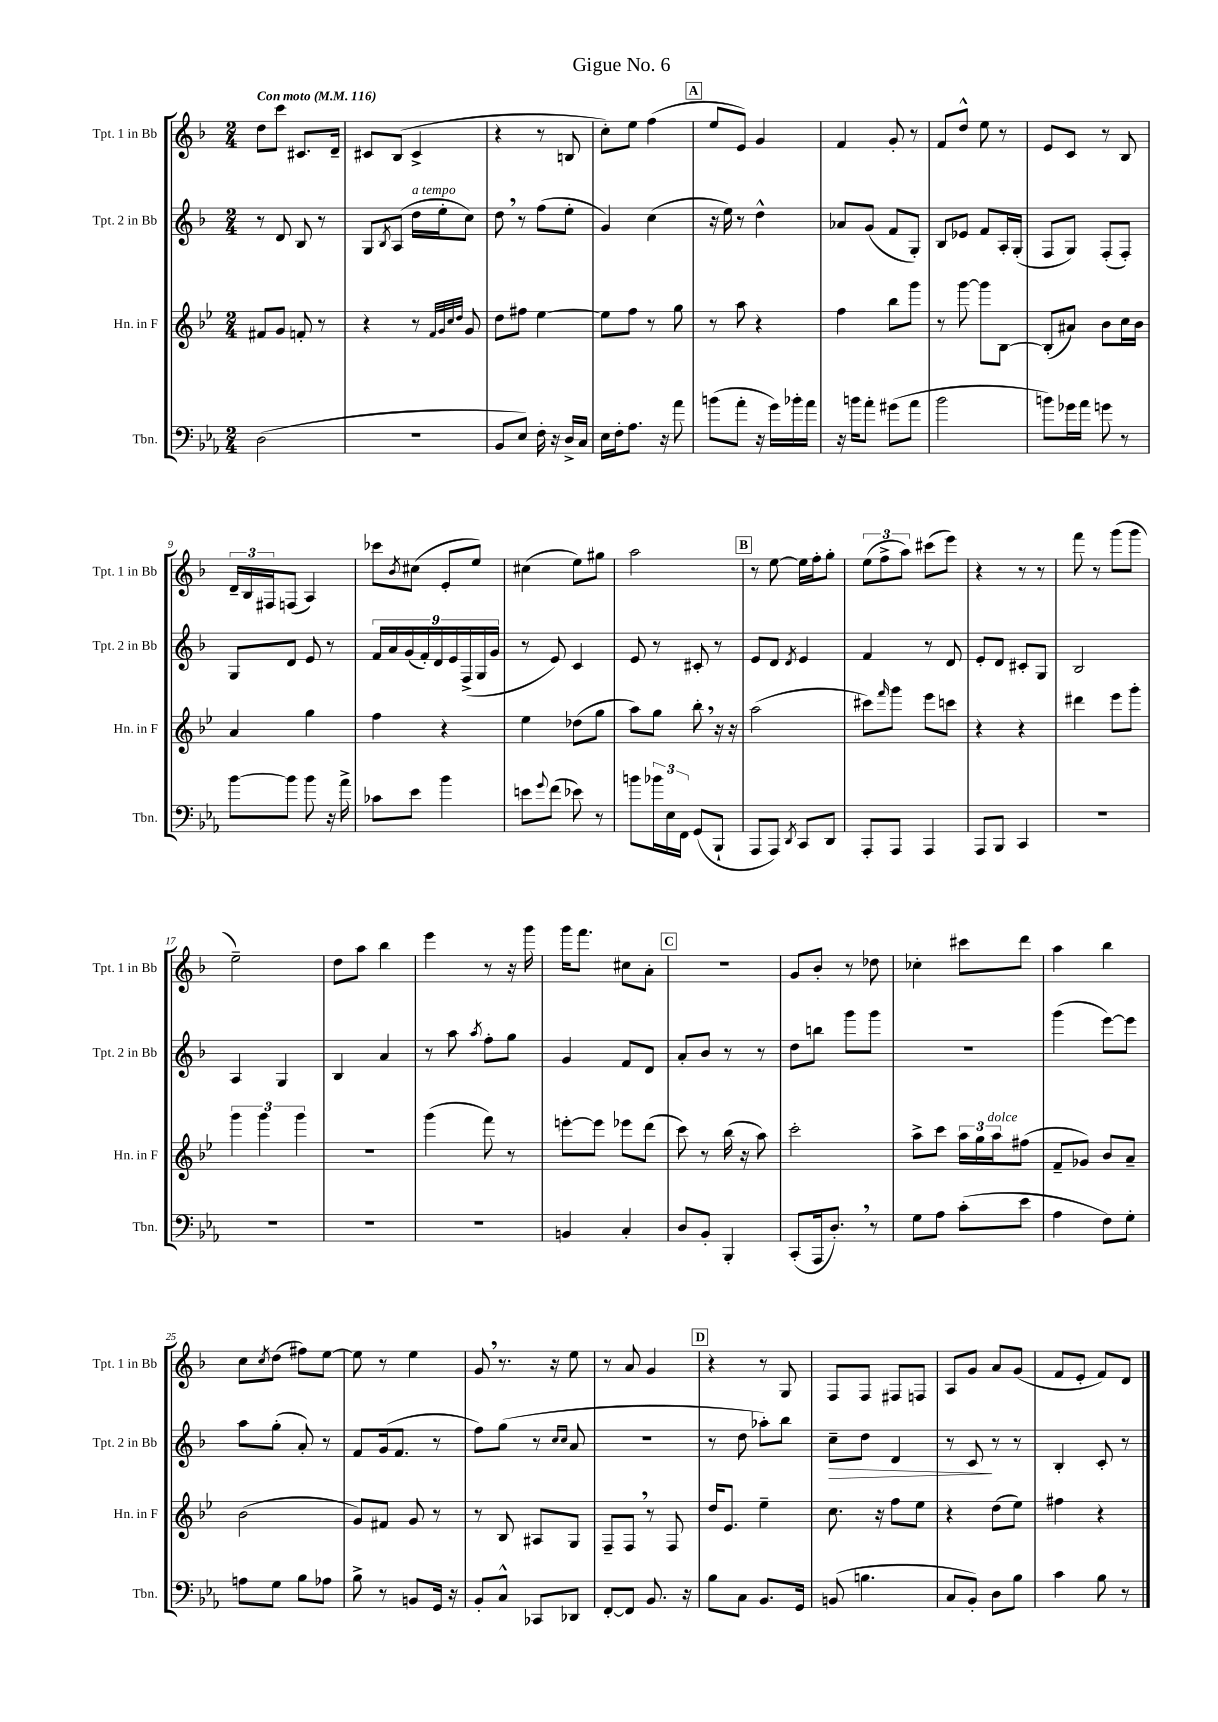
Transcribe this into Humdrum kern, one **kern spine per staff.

**kern	**kern	**kern	**dynam	**kern
*part4	*part3	*part2	*part2	*part1
*staff4	*staff3	*staff2	*staff2	*staff1
*I"Tbn.	*I"Hn. in F	*I"Tpt. 2 in Bb	*	*I"Tpt. 1 in Bb
*I'Tbn.	*I'Hn. in F	*I'Tpt. 2 in Bb	*	*I'Tpt. 1 in Bb
*clefF4	*clefG2	*clefG2	*	*clefG2
*k[b-e-a-]	*k[b-e-]	*k[b-]	*	*k[b-]
*M2/4	*M2/4	*M2/4	*	*M2/4
*MM116	*MM116	*MM116	*	*MM116
=1	=1	=1	=1	=1
!	!	!	!	!LO:TX:a:B:t=Con moto
(2D\	8f#X/L	8r	.	8dd\L
.	8g/J	8d/	.	8ccc\J
.	8fn'/	8B-/	.	8.c#X/L
.	8r	8r	.	.
.	.	.	.	16d~/Jk
=2	=2	=2	=2	=2
2r	4r	8G/L	.	8c#X/L
.	.	8qB-/	.	.
.	.	(8A/J	.	(8B-/J
!	!	!LO:TX:a:i:t=a tempo	!	!
.	8r	16dd\LL	.	4c#^/
.	.	16ee'\J	.	.
.	32qqf/LLL	.	.	.
.	32qqg/	.	.	.
.	32qqcc/	.	.	.
.	32qqdd/JJJ	.	.	.
.	8g/	8cc\J)	.	.
=3	=3	=3	=3	=3
8BB-/L	8dd\L	8dd,\	.	4r
8E-/J)	8ff#X\J	8r	.	.
16F'\	[4ee-\	(8ff\L	.	8r
16r	.	.	.	.
16D^/LL	.	8ee'\J	.	8Bn/
16C/JJ	.	.	.	.
=4	=4	=4	=4	=4
16E-\LL	8ee-\L]	4g/)	.	8cc'\L)
16F'\J	.	.	.	.
8.A-\J	8ff\J	.	.	8ee\J
.	8r	(4cc\	.	(4ff\
16r	.	.	.	.
8a-\	8gg\	.	.	.
!!LO:REH:place=s1:t=A
=5	=5	=5	=5	=5
(8bn\L	8r	16r	.	8ee/L
.	.	16ee\)	.	.
8a-'\J	8aa\	8r	.	8e/J)
16r	4r	4dd^^\	.	4g/
16g\LL)	.	.	.	.
16b-X'\	.	.	.	.
16a-\JJ	.	.	.	.
=6	=6	=6	=6	=6
16r	4ff\	8a-X/L	.	4f/
16bn\KL	.	.	.	.
8a-'\J	.	(8g/J	.	.
(8g#X\L	8bb-\L	8f/L	.	8g'/
8a-\J	8ggg\J	8G'/J)	.	8r
=7	=7	=7	=7	=7
2b-\	8r	8B-/L	.	8f/L
.	[8ggg\	8e-X/J	.	8dd^^/J
.	8ggg\L]	8f/L	.	8ee\
.	[8B-\J	16A'/L	.	8r
.	.	(16G'/JJ	.	.
=8	=8	=8	=8	=8
8bn\L)	(8B-'/L]	8F/L	.	8e/L
16g-X\L	8a#X/J)	8G/J)	.	8c/J
16a-\JJ	.	.	.	.
8gn\	8b-\L	(8F'/L	.	8r
8r	16cc\L	8F'/J)	.	8B-/
.	16b-\JJ	.	.	.
!!LO:LB:g=z
=9	=9	=9	=9	=9
[8b-\L	4a/	8G/L	.	24d~/LL
.	.	.	.	24B-/
.	.	.	.	24F#X/J
8b-\J]	.	8d/J	.	(8Fn/J
8b-\	4gg\	8e/	.	4A/)
16r	.	8r	.	.
16a-^\	.	.	.	.
=10	=10	=10	=10	=10
8c-X\L	4ff\	18f/LL	.	8ccc-X\L
.	.	18a/	.	.
.	.	(18g/	.	.
.	.	.	.	8qb-/
8e-\J	.	.	.	(8cc#X\J
.	.	18f'/)	.	.
.	.	18d/	.	.
4b-\	4r	.	.	8e'/L
.	.	18e/	.	.
.	.	(18F^/	.	.
.	.	.	.	8ee/J)
.	.	18G/	.	.
.	.	18g/JJ	.	.
=11	=11	=11	=11	=11
8en\L	4ee-\	8r	.	(4cc#X\
8qqg/	.	.	.	.
(8f\J	.	8e/)	.	.
8e-X\)	(8dd-X\L	4c/	.	8ee\L)
8r	8gg\J	.	.	8gg#X\J
=12	=12	=12	=12	=12
8bn\L	8aa\L)	8e/	.	2aa\
24b-X\L	8gg\J	8r	.	.
24E-\	.	.	.	.
24FF\JJ	.	.	.	.
(8GG/L	8bb-',\	8c#X'/	.	.
8BBB-`/J	16r	8r	.	.
.	16r	.	.	.
!!LO:REH:place=s1:t=B
=13	=13	=13	=13	=13
8AAA-/L	(2aa\	8e/L	.	8r
8AAA-/J)	.	8d/J	.	[8ee\
8qDD/	.	8qd/	.	.
8CC/L	.	4e/	.	16ee\LL]
.	.	.	.	16ff'\J
8DD/J	.	.	.	8gg'\J
=14	=14	=14	=14	=14
8AAA-'/L	8ccc#X\L)	4f/	.	(12ee\L
.	.	.	.	12ff^\
.	16qqfff/	.	.	.
8AAA-/J	8ggg\J	.	.	.
.	.	.	.	12aa\J)
4AAA-/	8eee-\L	8r	.	(8ccc#X\L
.	8cccn\J	8d/	.	8eee\J)
=15	=15	=15	=15	=15
8AAA-/L	4r	8e'/L	.	4r
8BBB-/J	.	8d/J	.	.
4CC/	4r	8c#X'/L	.	8r
.	.	8G/J	.	8r
=16	=16	=16	=16	=16
2r	4ddd#X\	2B-/	.	8fff\
.	.	.	.	8r
.	8eee-\L	.	.	(8ggg\L
.	8ggg'\J	.	.	8ggg\J
!!LO:LB:g=z
=17	=17	=17	=17	=17
2r	6ggg\	4A/	.	2ee~\)
.	6ggg\	.	.	.
.	.	4G/	.	.
.	6ggg\	.	.	.
=18	=18	=18	=18	=18
2r	2r	4B-/	.	8dd\L
.	.	.	.	8aa\J
.	.	4a/	.	4bb-\
=19	=19	=19	=19	=19
2r	(4ggg\	8r	.	4eee\
.	.	8aa\	.	.
.	.	8qaa/	.	.
.	8fff\)	8ff'\L	.	8r
.	8r	8gg\J	.	16r
.	.	.	.	16ggg\
=20	=20	=20	=20	=20
4BBn/	[8eeen'\L	4g/	.	16ggg\KL
.	.	.	.	8.fff\J
.	8eee\J]	.	.	.
4C'/	8eee-X\L	8f/L	.	8cc#X\L
.	(8ddd\J	8d/J	.	8a'\J
!!LO:REH:place=s1:t=C
=21	=21	=21	=21	=21
8D/L	8ccc\)	8a'/L	.	2r
8BB-'/J	8r	8b-/J	.	.
4BBB-'/	(16bb-\	8r	.	.
.	16r	.	.	.
.	8aa\)	8r	.	.
=22	=22	=22	=22	=22
(8CC'/L	2ccc'\	8dd\L	.	8g/L
16AAA-/k	.	8bbn\J	.	8b-'/J
8.D',/J)	.	.	.	.
.	.	8ggg\L	.	8r
8r	.	8ggg\J	.	8dd-X\
=23	=23	=23	=23	=23
8G\L	8aa^\L	2r	.	4cc-X'\
8A-\J	8ccc\J	.	.	.
(8c'\L	24aa\LL	.	.	8ccc#X\L
.	24gg\	.	.	.
!	!LO:TX:a:i:t=dolce	!	!	!
.	24aa\J	.	.	.
8e-\J	(8ff#X\J	.	.	8ddd\J
=24	=24	=24	=24	=24
4A-\	8f~/L	(4ggg\	.	4aa\
.	8g-X/J)	.	.	.
8F\L)	8b-/L	[8eee\L)	.	4bb-\
8G'\J	8a~/J	8eee\J]	.	.
!!LO:LB:g=z
=25	=25	=25	=25	=25
8An\L	(2b-\	8aa\L	.	8cc\L
.	.	.	.	8qcc/
8G\J	.	(8gg'\J	.	(8dd\J
8B-\L	.	8a'/)	.	8ff#X\L)
8A-X\J	.	8r	.	[8ee\J
=26	=26	=26	=26	=26
8B-^\	8g/L)	8f/L	.	8ee\]
8r	8f#X/J	(16g/k	.	8r
.	.	8.f/J	.	.
8BBn/L	8g/	.	.	4ee\
16GG/Jk	8r	8r	.	.
16r	.	.	.	.
=27	=27	=27	=27	=27
8BB-'/L	8r	8ff\L)	.	8g,/
8C^^/J	8B-/	(8gg\J	.	8.r
8CC-X/L	8A#X/L	8r	.	.
.	.	.	.	16r
.	.	16qqcc/LL	.	.
.	.	16qqcc/JJ	.	.
8DD-X/J	8G/J	8a/	.	8ee\
=28	=28	=28	=28	=28
[8FF'/L	8F~/L	2r	.	8r
8FF/J]	8F,/J	.	.	8a/
8.BB-/	8r	.	.	4g/
.	8F/	.	.	.
16r	.	.	.	.
!!LO:REH:place=s1:t=D
=29	=29	=29	=29	=29
8B-\L	16dd/KL	8r	.	4r
.	8.e-/J	.	.	.
8C\J	.	8dd\	.	.
8.BB-/L	4ee-~\	8aa-X'\L)	.	8r
.	.	8bb-\J	.	8G/
16GG/Jk	.	.	.	.
=30	=30	=30	=30	=30
!	!	!	!LO:HP:b	!
(8BBn/	8.cc\	8cc~\L	>	8F/L
4.Bn\	.	8dd\J	.	8F/J
.	16r	.	.	.
.	8ff\L	4d/	.	8F#X/L
.	8ee-\J	.	.	8Fn/J
=31	=31	=31	=31	=31
8C/L	4r	8r	.	8A/L
8BB-'/J)	.	8c/	.	8g/J
8D\L	(8dd\L	8r	]	8a/L
8B-\J	8ee-\J)	8r	.	(8g/J
=32	=32	=32	=32	=32
4c\	4ff#X\	4B-'/	.	8f/L
.	.	.	.	8e'/J
8B-\	4r	8c'/	.	8f/L)
8r	.	8r	.	8d/J
==	==	==	==	==
*-	*-	*-	*-	*-
